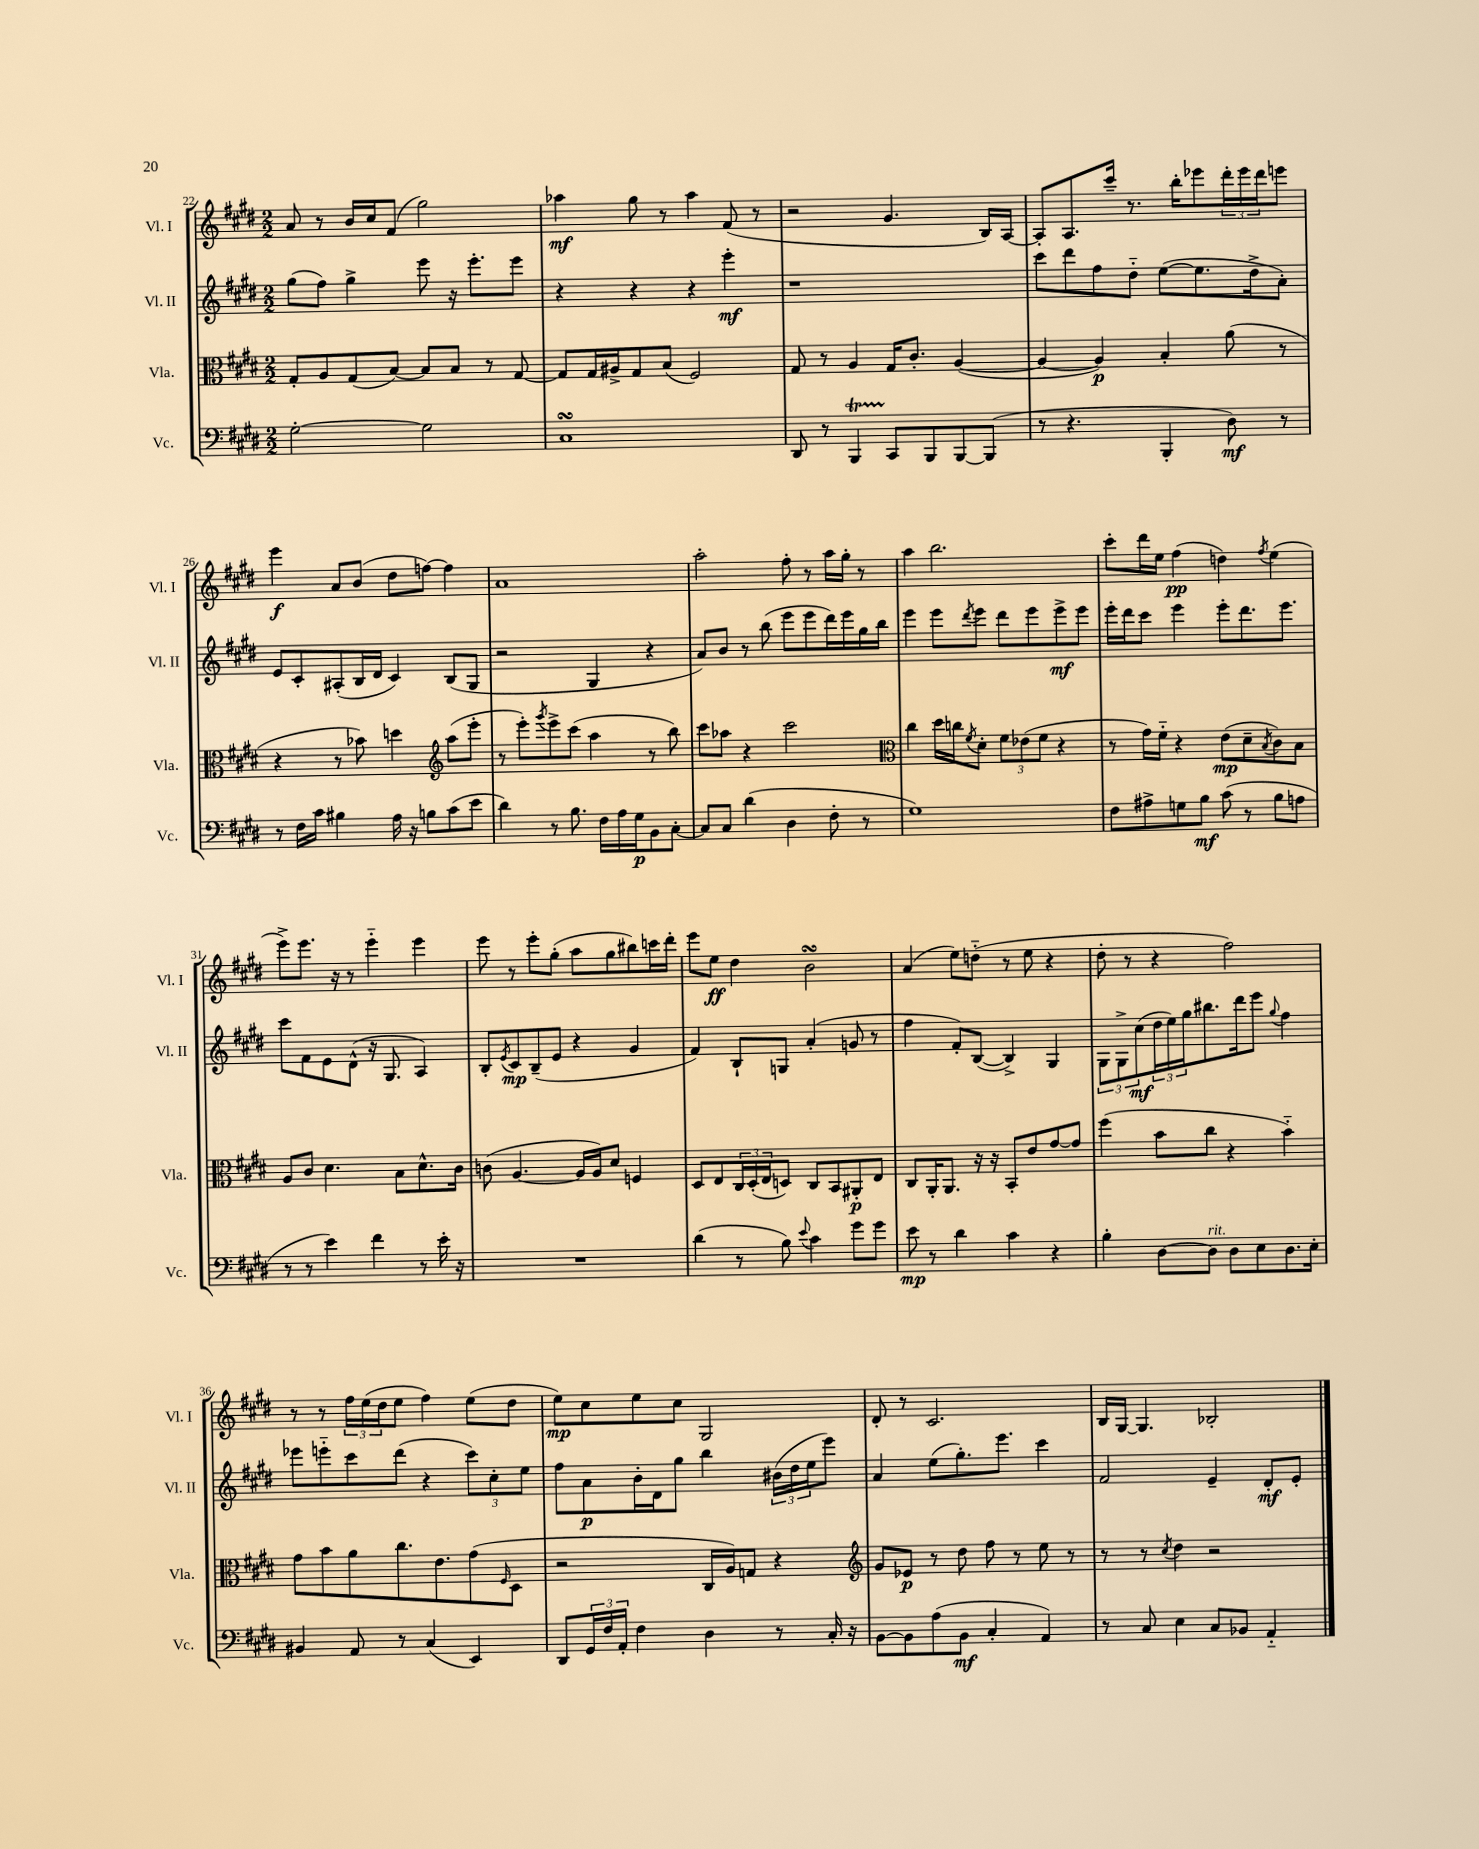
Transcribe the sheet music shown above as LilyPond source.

<<
\new StaffGroup <<
\new Staff = "s0" \with { instrumentName = "Vl. I" shortInstrumentName = "Vl. I" } {
    \clef treble \key e \major \numericTimeSignature \time 2/2
    a'8 r8 b'16 cis''16 fis'8( gis''2) |
    aes''4\mf gis''8 r8 aes''4 fis'8( r8 |
    r2 gis'4. b16) a16~ |
    a8-. a8. cis'''16-- r8. b''16-. ees'''8 \tuplet 3/2 { dis'''16-. ees'''16 dis'''16 } e'''8 |
    e'''4\f a'8 b'8( dis''8 f''8~) f''4 |
    a'1 |
    a''2-. fis''8-. r8 a''16 gis''16-. r8 |
    a''4 b''2. |
    cis'''8-. dis'''16 e''16 fis''4\pp( d''4) \acciaccatura { fis''8 } e''4( |
    e'''8->) e'''8. r16 r8 e'''4-_ e'''4 |
    e'''8 r8 e'''8-. gis''8-.( a''8 gis''8 bis''8) c'''16 dis'''16-. |
    e'''8 e''8\ff dis''4 b'2\turn |
    a'4( e''8) d''8-_( r8 e''8 r4 |
    dis''8-. r8 r4 fis''2) |
    r8 r8 \tuplet 3/2 { fis''16 e''16( dis''16 } e''8 fis''4) e''8( dis''8 |
    e''8\mp) cis''8 e''8 cis''8 gis2 |
    dis'8-. r8 cis'2. |
    b16 gis16~ gis4. bes2-. \bar "|." |
}
\new Staff = "s1" \with { instrumentName = "Vl. II" shortInstrumentName = "Vl. II" } {
    \clef treble \key e \major \numericTimeSignature \time 2/2
    gis''8( fis''8) gis''4-> e'''8 r16 e'''8.-. e'''8 |
    r4 r4 r4 e'''4-.\mf |
    r1 |
    cis'''8 dis'''8 fis''8 dis''8-_ e''8~( e''8. dis''16-> a'8-.) |
    e'8 cis'8-. ais8-.( b16 dis'16 cis'4) b8( gis8 |
    r2 gis4 r4 |
    a'8) b'8 r8 b''8( e'''8 e'''8 dis'''16) e'''16 gis''16 b''16 |
    e'''4 e'''8 \acciaccatura { dis'''8 } e'''8 dis'''8 e'''8 e'''8->\mf e'''8 |
    e'''16-. dis'''16 cis'''8 e'''4 e'''8-. dis'''8. e'''8. |
    cis'''8 fis'8 e'8 dis'8-^( r16 gis8. a4) |
    b8-. \acciaccatura { e'8 } cis'8\mp b8--( e'8 r4 gis'4 |
    fis'4) b8-! g8 a'4-.( g'8 r8 |
    fis''4 fis'8-.) b8~( b4->) gis4 |
    \tuplet 3/2 { gis8 gis8-> cis''8\mf( } \tuplet 3/2 { dis''16 e''16) gis''16 } bis''8. dis'''16 e'''8 \appoggiatura { gis''8 } fis''4 |
    ees'''8 e'''8-_ cis'''8 dis'''8( r4 \tuplet 3/2 { cis'''8) cis''8-. e''8 } |
    fis''8 a'8\p b'16-. dis'16 gis''8 b''4 \tuplet 3/2 { bis'16( dis''16 e''16 } e'''8) |
    a'4 e''8( gis''8.-.) e'''8. cis'''4 |
    fis'2 e'4-- dis'8-.\mf e'8-. \bar "|." |
}
\new Staff = "s2" \with { instrumentName = "Vla." shortInstrumentName = "Vla." } {
    \clef alto \key e \major \numericTimeSignature \time 2/2
    gis8-. a8 gis8( b8~) b8 b8 r8 gis8~ |
    gis8 gis16 ais16-> gis8 b8( fis2) |
    gis8 r8 a4 gis16 cis'8.-. a4~( |
    a4~ a4\p) b4-. a'8( r8 |
    r4 r8 bes'8) d''4 \clef treble a''8( e'''8-. |
    r8 e'''8-.) \acciaccatura { gis'''8 } e'''8-> cis'''8( a''4 r8 b''8) |
    cis'''8 aes''8 r4 cis'''2 |
    \clef alto cis''4 dis''16 c''16 \acciaccatura { fis'8 } dis'8-. \tuplet 3/2 { fis'8 ees'8( fis'8 } r4 |
    r8 gis'16) fis'16-_ r4 e'8\mp( dis'8-- \acciaccatura { b8 } cis'8) b8 |
    a8 cis'8 dis'4. b8 dis'8.-^ cis'16 |
    c'8( a4.~ a16 a16) dis'8 f4 |
    dis8 e8 \tuplet 3/2 { cis16 dis16-.( e16 } d8) cis8 b,8 ais,8-.\p e8 |
    cis8 a,16-. a,8. r16 r16 b,8-. e'8 gis'8~ gis'8 |
    fis''4( b'8 cis''8 r4 b'4-_) |
    gis'8 b'8 a'8 cis''8. e'8. gis'8( \grace { fis16 } dis8 |
    r2 cis16 a16) g8 r4 |
    \clef treble gis'8 ees'8\p r8 dis''8 fis''8 r8 e''8 r8 |
    r8 r8 \acciaccatura { cis''8 } dis''4 r2 \bar "|." |
}
\new Staff = "s3" \with { instrumentName = "Vc." shortInstrumentName = "Vc." } {
    \clef bass \key e \major \numericTimeSignature \time 2/2
    gis2~-. gis2 |
    cis1\turn |
    dis,8 r8 b,,4\startTrillSpan cis,8\stopTrillSpan b,,8 b,,8~ b,,8( |
    r8 r4. b,,4-. dis8\mf) r8 |
    r8 fis16 cis'16 bis4 a16 r16 b8 cis'8( e'8 |
    dis'4) r8 b8. fis16 a16 gis16\p b,8 cis8~-. |
    cis8 cis8 dis'4( dis4 fis8-. r8 |
    gis1) |
    fis8 ais8-> g8 b8\mf cis'8( r8 b8 a8 |
    r8 r8 e'4) fis'4 r8 e'16-. r16 |
    R1 |
    dis'4( r8 b8) \appoggiatura { e'8 } cis'4 gis'8 gis'8 |
    e'8\mp r8 dis'4 cis'4 r4 |
    b4-. dis8~ dis8^\markup { \italic "rit." } dis8 e8 dis8. e16-. |
    bis,4 a,8 r8 cis4( e,4) |
    dis,8 \tuplet 3/2 { gis,16 fis16 a,16-. } fis4 dis4 r8 cis16-. r16 |
    b,8~ b,8 a8( b,8\mf cis4-. a,4) |
    r8 cis8 e4 cis8 bes,8 a,4-_ \bar "|." |
}
>>
>>
\layout { \context { \Score currentBarNumber = #22 } }
